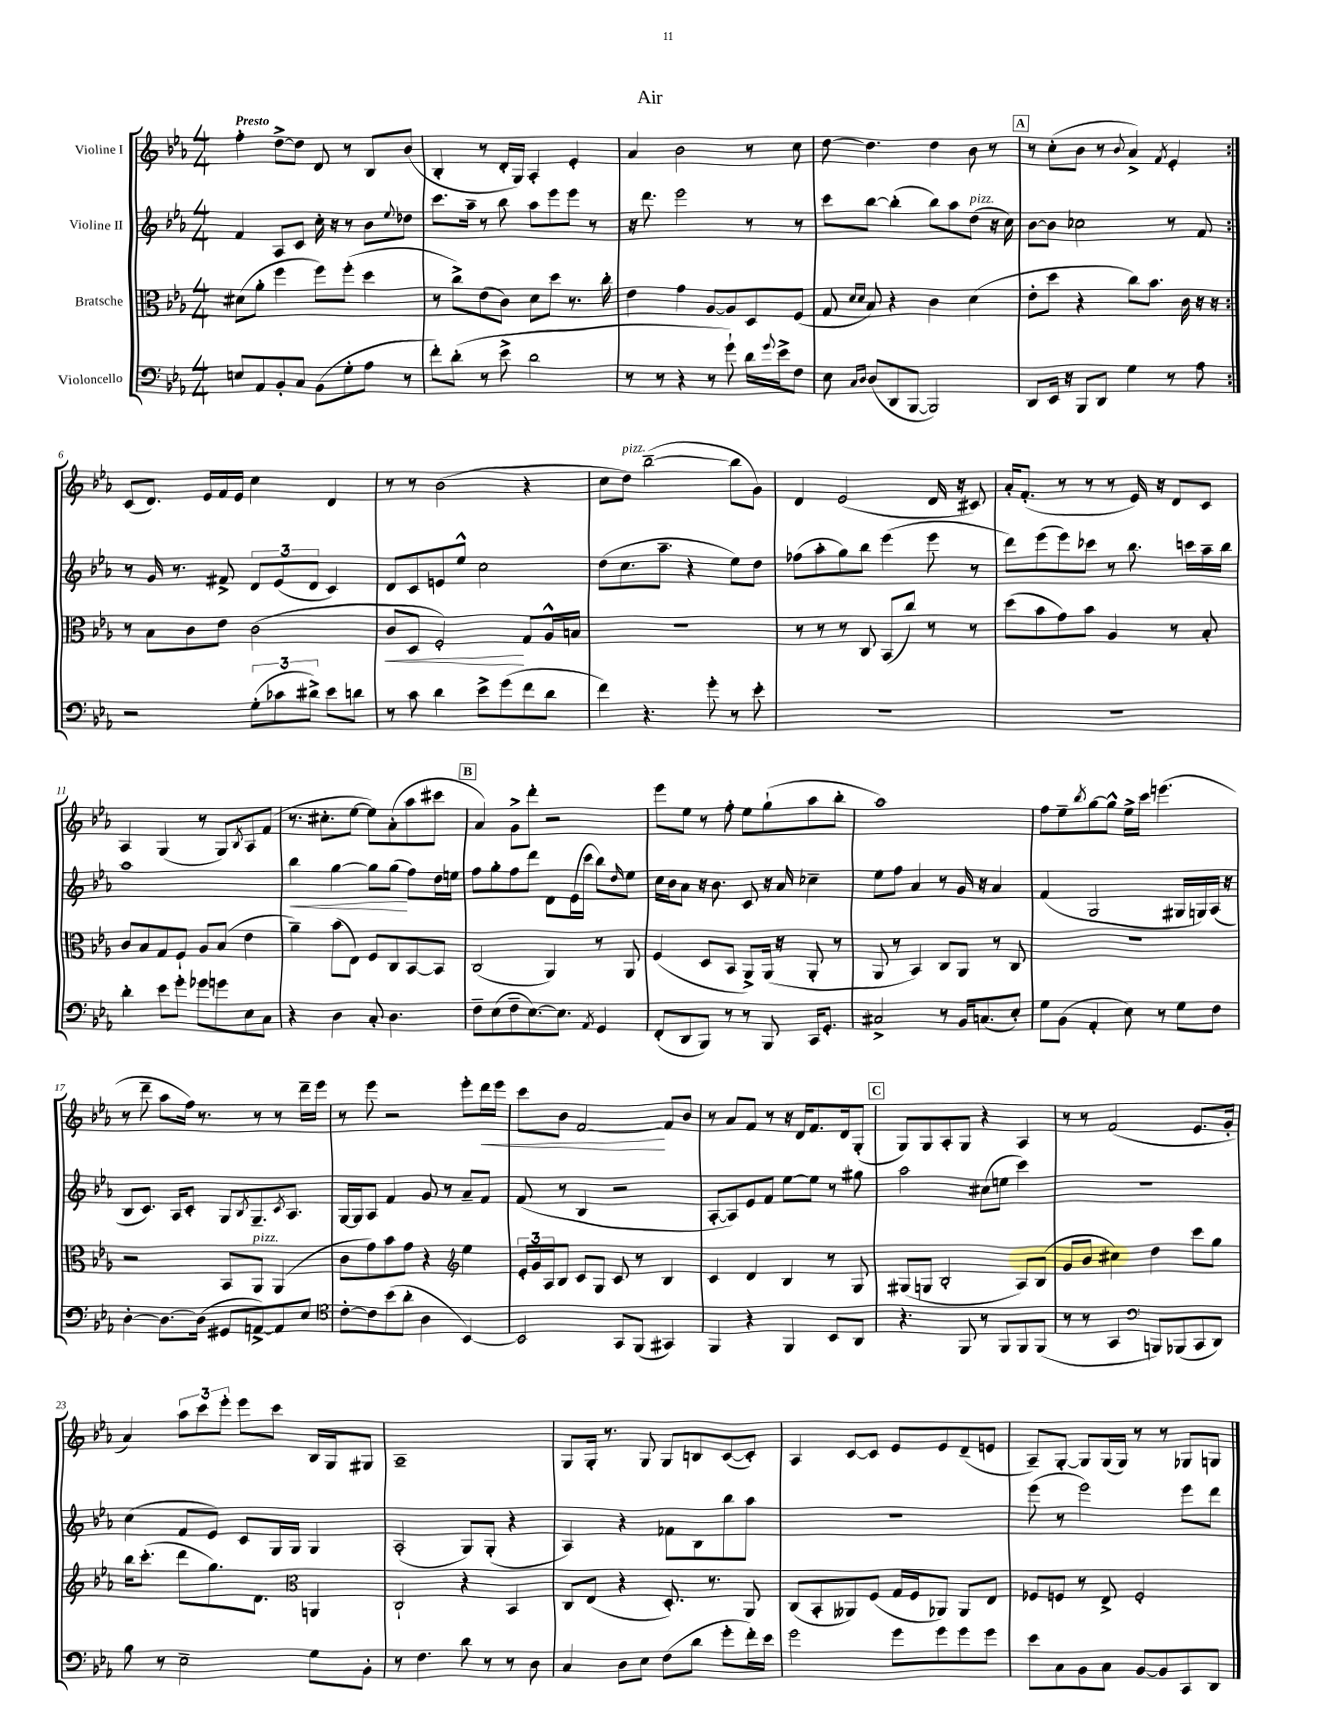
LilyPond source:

\header { title = "Air" }
<<
\new StaffGroup <<
\new Staff = "s0" \with { instrumentName = "Violine I" } {
    \clef treble \key ees \major \numericTimeSignature \time 4/4 \tempo "Presto"
    \repeat volta 2 { f''4-. d''8~-> d''8 d'8 r8 bes8 bes'8( |
    bes4-. r8 d'16-. g16) aes4-. ees'4-. |
    aes'4 bes'2 r8 c''8 |
    d''8~ d''4. d''4 bes'8 r8 |
    \mark \markup { \box "A" } r8 c''8-.( bes'8 r8 \appoggiatura { bes'8 } aes'4->) \acciaccatura { f'8 } ees'4-. | }
    c'8( d'8.) ees'16 f'16 ees'16 c''4 d'4 |
    r8 r8 bes'2( r4 |
    c''8 d''8^\markup { \italic "pizz." }) bes''2~--( bes''8 g'8) |
    d'4 ees'2( d'16 r16 cis'8) |
    aes'16-. f'8.-.( r8 r8 r8 ees'16) r16 d'8 c'8 |
    aes4 g4( r8 g8) \acciaccatura { bes8 } aes8 f'8( |
    r8. cis''8.-. ees''8~ ees''8) aes'8-.( aes''8 cis'''8 |
    \mark \markup { \box "B" } aes'4) g'8-> d'''8-. r2 |
    ees'''8 ees''8 r8 f''8-. ees''8 g''8-!( aes''8 bes''8-. |
    aes''1) |
    f''8 ees''8-- \acciaccatura { bes''8 } g''8~ g''8-^ ees''16-> c'''16 e'''4.( |
    r8 d'''8-- aes''8 f''16) r8. r8 r8 d'''16-- ees'''16 |
    r8 ees'''8 r2 ees'''8-. d'''16\< ees'''16 |
    c'''8 bes'8 f'2~\! f'8 bes'8 |
    r8 aes'8 f'8 r8 r16 d'16 f'8. d'16 g8-.( |
    \mark \markup { \box "C" } g8) g8 aes8-. g8 r4 aes4 |
    r8 r8 f'2( ees'8. g'16-. |
    aes'4) \tuplet 3/2 { aes''8 c'''8 ees'''8-. } ees'''8 c'''8 bes16 g16 gis8 |
    aes1-- |
    g8 g16-. r8. g8 g8 b8 c'8~( c'8-.) |
    aes4 c'8~ c'8 ees'8 ees'8 d'8--( e'8 |
    aes8--) g8~-. g8 g16( g16) r8 r8 ges8 g8 \bar "|." |
}
\new Staff = "s1" \with { instrumentName = "Violine II" } {
    \clef treble \key ees \major \numericTimeSignature \time 4/4
    \repeat volta 2 { f'4 aes8 c'8 c''16-. r16 r8 bes'8 \appoggiatura { ees''8 } des''8 |
    c'''8. aes''16-- r8 bes''8 aes''8 ees'''8 ees'''8 r8 |
    r16 d'''8. ees'''2 r8 r8 |
    c'''8 bes''8~ bes''4-.( bes''8) aes''8 d''8^\markup { \italic "pizz." }( r16 c''16) |
    \mark \markup { \box "A" } bes'8~ bes'8 ces''2 r8 f'8 | }
    r8 g'16 r8. fis'8-> \tuplet 3/2 { d'8 ees'8( d'8 } c'4) |
    d'8 c'8 e'8 ees''8-^ c''2 |
    d''8( c''8. aes''8.-- r4 ees''8) d''8 |
    fes''8( aes''8-. g''8) bes''8 ees'''4( ees'''8 r8 |
    d'''8) ees'''8( ees'''8) ces'''8 r8 bes''8. c'''16 aes''16-- bes''16 |
    aes''1 |
    bes''4\< g''4~ g''8 g''8\!( f''8) d''16 e''16 |
    \mark \markup { \box "B" } f''8 g''8-. f''8 d'''8 d'8 ees'16( c'''16 bes''8) \grace { d''16 } ees''8 |
    c''16 bes'16 aes'8 r16 bes'8. c'8 r16 aes'16 ces''4-- |
    ees''8 f''8 aes'4 r8 g'16 r16 aes'4 |
    f'4( g2 gis16 g16) aes16( r16 |
    bes8 c'8.) aes16 c'8-. g8 \acciaccatura { bes8 } g8.-- \acciaccatura { c'8 } aes8. |
    g16~ g16 aes8 f'4 g'8 r8 aes'8-- f'8 |
    f'8( r8 bes4 r2 |
    aes8~-. aes8) ees'8 f'8 ees''8~ ees''8 r8 gis''8 |
    \mark \markup { \box "C" } aes''2 cis''8( e''8 c'''4) |
    R1 |
    c''4( f'8 ees'8) c'8 g16 g16 g4 |
    aes2-.( g8) g8-.( r4 |
    aes4) r4 fes'8 bes8 bes''8 aes''8 |
    R1 |
    ees'''8( r8 ees'''2) ees'''8 d'''8 \bar "|." |
}
\new Staff = "s2" \with { instrumentName = "Bratsche" } {
    \clef alto \key ees \major \numericTimeSignature \time 4/4
    \repeat volta 2 { dis'8( aes'8-. f''4 f''8) f''8-.( d''4 |
    r8 c''8->) ees'8( c'8) d'8 d''8 r8. c''16-. |
    ees'4 g'4 aes8~ aes8 d8 f8( |
    g8 \grace { d'16 d'16 } bes8) r4 c'4 d'4( |
    \mark \markup { \box "A" } ees'8-. d''8 r4 c''8) bes'8. c'16 r16 r16 | }
    r8 bes8 c'8 ees'8 c'2( |
    c'8\< d8 f2-.\!) g8 aes16-^ b16 |
    R1 |
    r8 r8 r8 c8 bes,8( c''8) r8 r8 |
    d''8( bes'8 g'8) bes'8 aes4 r8 bes8-. |
    c'8 bes8 g8 f8-! aes8 bes8( ees'4 |
    aes'4--) bes'8( ees8) f8 c8 bes,8~ bes,8 |
    \mark \markup { \box "B" } c2( aes,4) r8 aes,8 |
    f4( d8 bes,8 aes,8->) aes,16( r16 aes,8-. r8 |
    aes,8 r8 bes,4) c8 aes,8 r8 c8 |
    r1 |
    r2 bes,8 aes,8^\markup { \italic "pizz." } aes,4( |
    c'8 g'8) bes'8 g'8 r4 \clef treble ees''4 |
    \tuplet 3/2 { ees'16-. g'16 aes16 } bes8 c'8 g8 c'8 r8 bes4 |
    c'4 d'4 bes4 r8 g8 |
    \mark \markup { \box "C" } gis8( g8 bes2-. aes8) bes8( |
    g'8 bes'8 cis''4) d''4 c'''8 g''8 |
    bes''16 c'''8.-.( d'''8 g''8.) d'8. \clef alto a,4 |
    c2-! r4 bes,4 |
    c8 ees8( r4 d8.-.) r8. aes,8 |
    c8( bes,8-. aeses,8) f8( g16 f16 aes,8) aes,8 ees8 |
    fes8 f8 r8 ees8-> f2-. \bar "|." |
}
\new Staff = "s3" \with { instrumentName = "Violoncello" } {
    \clef bass \key ees \major \numericTimeSignature \time 4/4
    \repeat volta 2 { e8 aes,8 bes,8-. c8 bes,8( g8-. aes8 r8 |
    f'8-.) d'8-.( r8 ees'8-> d'2 |
    r8 r8 r4 r8 g'8-!) d'16 \appoggiatura { g'8 } ees'16-> f8 |
    ees8 \grace { c16 d16 } d8( d,8 bes,,8~ bes,,2) |
    \mark \markup { \box "A" } d,8 ees,16 r16 bes,,8 d,8 g4 r8 aes8 | }
    r2 \tuplet 3/2 { g8-.( ces'8 dis'8->) } ees'8 d'8 |
    r8 c'8 d'4 ees'8-> g'8( f'8 d'8 |
    f'4) r4. g'8-. r8 ees'8-. |
    R1 |
    R1 |
    d'4-. ees'8 g'8-. ges'8 g'8 ees8 c8 |
    r4 d4 c8-. d4. |
    \mark \markup { \box "B" } f8-- ees8( f8-- ees8.~) ees8. \acciaccatura { aes,8 } g,4 |
    f,8-.( d,8 bes,,8) r8 r8 bes,,8 c,16 g,8.-. |
    cis2-> r8 bes,16 c8.( ees8-.) |
    g8 bes,8( aes,4-. ees8) r8 g8 f8 |
    d4~-. d8.~ d16( gis,8 a,8~->) a,8 ees8 |
    \clef tenor c'8~-. c'8 bes'8( aes'8-. aes4 bes,4~) |
    bes,2 g,8 f,8( gis,4) |
    f,4 r4 f,4 bes,8 aes,8 |
    \mark \markup { \box "C" } r4. f,8 r8 f,8 f,8 f,8( |
    r8 r8 g,4 \clef bass b,,8) bes,,8( c,8 d,8) |
    bes8 r8 ees2-- g8 bes,8-. |
    r8 f4. d'8 r8 r8 d8 |
    c4 d8 ees8 f8( d'8 g'8-. f'16-.) ees'16 |
    g'2 g'8 g'8 g'8 g'8 |
    ees'8 c8 bes,8 c8 bes,8~ bes,8 c,8 d,8 \bar "|." |
}
>>
>>
